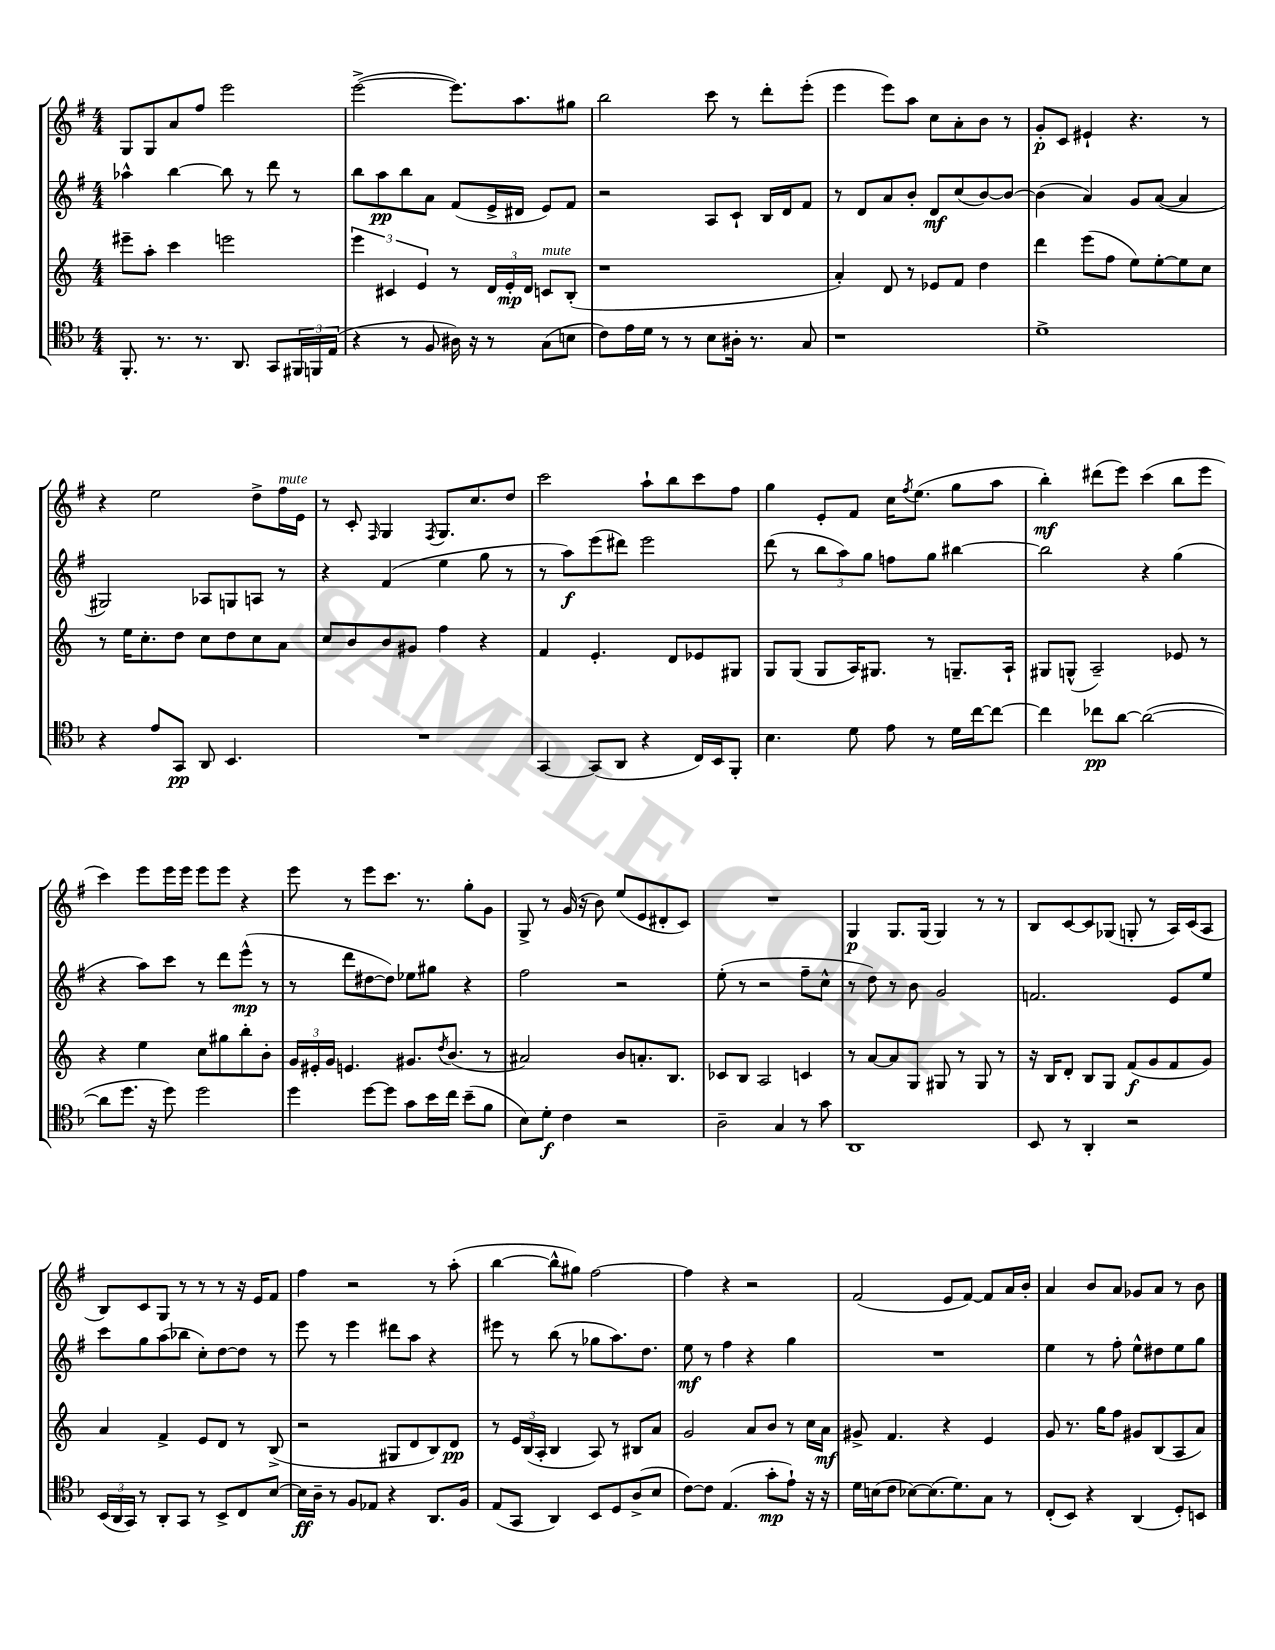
<<
\new StaffGroup <<
\new Staff = "s0" {
    \clef treble \key g \major \numericTimeSignature \time 4/4
    g8 g8 a'8 fis''8 e'''2 |
    e'''2~->( e'''8.) a''8. gis''8 |
    b''2 c'''8 r8 d'''8-. e'''8-.( |
    e'''4 e'''8) a''8 c''8 a'8-. b'8 r8 |
    g'8-.\p c'8 eis'4-! r4. r8 |
    r4 e''2 d''8-> fis''16^\markup { \italic "mute" } e'16 |
    r8 c'8-. \grace { fis16 } g4 \acciaccatura { fis8 } g8. c''8. d''8 |
    c'''2 a''8-! b''8 c'''8 fis''8 |
    g''4 e'8-. fis'8 c''16 \acciaccatura { fis''8 } e''8.( g''8 a''8 |
    b''4-.\mf) dis'''8( e'''8) c'''4( b''8 e'''8 |
    c'''4) e'''8 e'''16 e'''16 e'''8 e'''8 r4 |
    e'''8 r8 e'''8 c'''8. r8. g''8-. g'8 |
    g8-> r8 g'16( r16 b'8) e''8( e'8 dis'8-. c'8) |
    R1 |
    g4\p g8. g16( g4) r8 r8 |
    b8 c'8~ c'8 ges8( g8-. r8 a16) c'16( a8 |
    b8) c'8 g8 r8 r8 r8 r16 e'16 fis'8 |
    fis''4 r2 r8 a''8-.( |
    b''4~ b''8-^ gis''8) fis''2~ |
    fis''4 r4 r2 |
    fis'2( e'8 fis'8~) fis'8 a'16 b'16-. |
    a'4 b'8 a'8 ges'8 a'8 r8 b'8 \bar "|." |
}
\new Staff = "s1" {
    \clef treble \key g \major \numericTimeSignature \time 4/4
    aes''4-^ b''4~ b''8 r8 d'''8 r8 |
    b''8 a''8\pp b''8 a'8 fis'8( e'16-> dis'16 e'8) fis'8 |
    r2 a8 c'8-! b16 d'16 fis'8 |
    r8 d'8 a'8 b'8-. d'8\mf c''8( b'8~) b'8~ |
    b'4( a'4) g'8 a'8~( a'4 |
    gis2) aes8 g8 a8 r8 |
    r4 fis'4( e''4 g''8 r8 |
    r8 a''8\f) e'''8( dis'''8) e'''2 |
    d'''8( r8 \tuplet 3/2 { b''8 a''8) g''8 } f''8 g''8 bis''4~ |
    bis''2 r4 g''4( |
    r4 a''8) c'''8 r8 d'''8 e'''8-^\mp( r8 |
    r8 d'''8 dis''8~ dis''8) ees''8 gis''8 r4 |
    fis''2 r2 |
    e''8-.( r8 r2 fis''8-- c''8-^ |
    r8 d''8) r8 b'8 g'2 |
    f'2. e'8 e''8 |
    c'''8 g''8 a''8( bes''8 c''8-.) d''8~ d''8 r8 |
    e'''8 r8 e'''4 dis'''8 a''8 r4 |
    eis'''8 r8 b''8( r8 ges''8 a''8.) d''8. |
    e''8\mf r8 fis''4 r4 g''4 |
    R1 |
    e''4 r8 fis''8-. e''8-^ dis''8 e''8 g''8 \bar "|." |
}
\new Staff = "s2" {
    \clef treble \key c \major \numericTimeSignature \time 4/4
    eis'''8-- a''8-. c'''4 e'''2 |
    \tuplet 3/2 { e'''4 cis'4 e'4 } r8 \tuplet 3/2 { d'16 e'16-.\mp d'16 } c'8^\markup { \italic "mute" } b8-.( |
    r1 |
    a'4-.) d'8 r8 ees'8 f'8 d''4 |
    d'''4 e'''8( f''8 e''8) e''8~-. e''8 c''8 |
    r8 e''16 c''8.-. d''8 c''8 d''8 c''8 a'8 |
    c''8 b'8 b'8 gis'8 f''4 r4 |
    f'4 e'4.-. d'8 ees'8 gis8 |
    g8 g8( g8 a16) gis8. r8 g8.-- a16-! |
    gis8 g8-^( a2--) ees'8 r8 |
    r4 e''4 c''8 gis''8 b''8-. b'8-. |
    \tuplet 3/2 { g'16 eis'16-. g'16 } e'4. gis'8. \acciaccatura { d''8 } b'8.( r8 |
    ais'2) b'8 a'8.-. b8. |
    ces'8 b8 a2 c'4 |
    r8 a'8~ a'8 g8 gis8 r8 gis8 r8 |
    r16 b16 d'8-. b8 g8 f'8\f( g'8 f'8 g'8) |
    a'4 f'4-> e'8 d'8 r8 b8->( |
    r2 gis8 d'8 b8) d'8\pp |
    r8 \tuplet 3/2 { e'16 b16( a16-. } b4 a8) r8 bis8 a'8 |
    g'2 a'8 b'8 r8 c''16 a'16\mf |
    gis'8-> f'4. r4 e'4 |
    g'8 r8. g''16 f''8 gis'8 b8( a8 a'8) \bar "|." |
}
\new Staff = "s3" {
    \clef tenor \key f \major \numericTimeSignature \time 4/4
    f,8.-. r8. r8. a,8. g,8 \tuplet 3/2 { fis,16 f,16 e16( } |
    r4 r8 f8 ais16) r16 r8 g8( b8 |
    c'8) e'16 d'16 r8 r8 bes8 ais16-. r8. g8 |
    r1 |
    d'1-> |
    r4 e'8 g,8\pp a,8 bes,4. |
    R1 |
    g,4~ g,8( a,8 r4 c16) bes,16 f,8-. |
    bes4. d'8 e'8 r8 d'16 c''16~ c''8~ |
    c''4 ces''8\pp a'8~ a'2~( |
    a'8 d''8. r16 d''8) d''2 |
    d''4 d''8~ d''8 g'8 bes'16 c''16 bes'8--( f'8 |
    bes8) d'8-.\f c'4 r2 |
    a2-- g4 r8 g'8 |
    a,1 |
    bes,8 r8 a,4-. r2 |
    \tuplet 3/2 { bes,16( a,16 g,16) } r8 a,8-. g,8 r8 bes,8-> c8 bes8~ |
    bes16\ff a16-- r8 f8 ees8 r4 a,8. f16 |
    e8( g,8 a,4) bes,8 d8 a8->( bes8 |
    c'8~) c'8 e4.( g'8-.\mp e'8-!) r16 r16 |
    d'16 b16( c'8 bes8~) bes8.( d'8.) g8 r8 |
    c8-.( bes,8) r4 a,4( d8-.) b,8 \bar "|." |
}
>>
>>
\layout { \context { \Score \remove "Bar_number_engraver" } }
